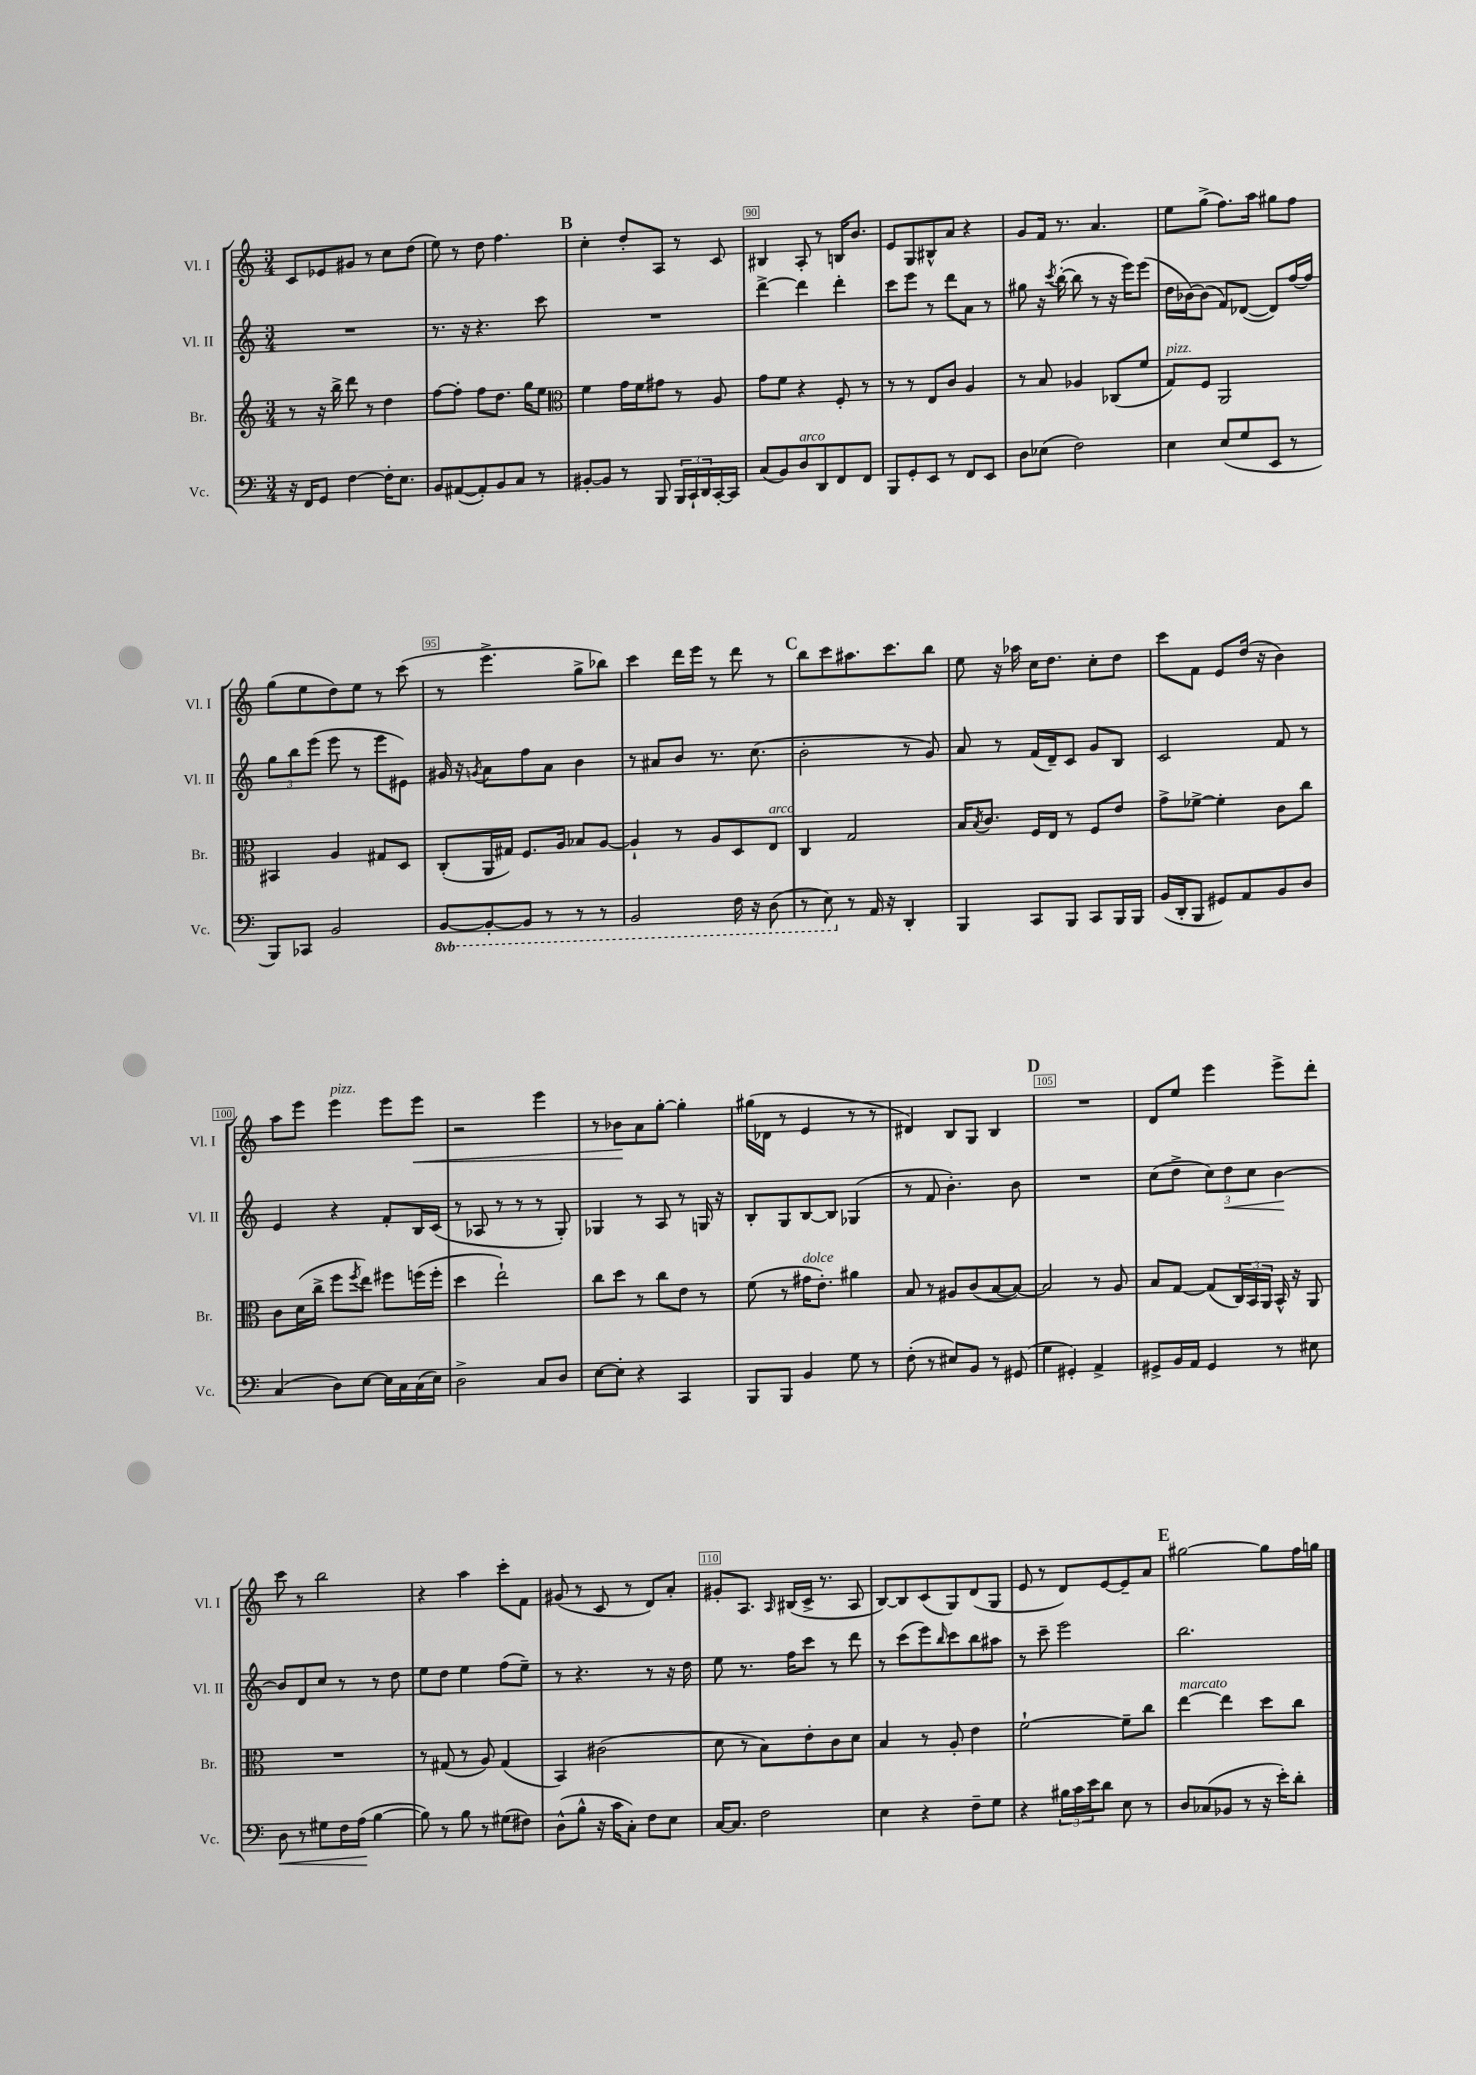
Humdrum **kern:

**kern	**dynam	**kern	**kern	**dynam	**kern	**dynam
*part4	*part4	*part3	*part2	*part2	*part1	*part1
*staff4	*staff4	*staff3	*staff2	*staff2	*staff1	*staff1
*I"Vc.	*	*I"Br.	*I"Vl. II	*	*I"Vl. I	*
*I'Vc.	*	*I'Br.	*I'Vl. II	*	*I'Vl. I	*
*clefF4	*	*clefG2	*clefG2	*	*clefG2	*
*k[]	*	*k[]	*k[]	*	*k[]	*
*M3/4	*	*M3/4	*M3/4	*	*M3/4	*
=87	=87	=87	=87	=87	=87	=87
16r	.	8r	2.r	.	8c/L	.
16FF/KL	.	.	.	.	.	.
8GG/J	.	16r	.	.	8e-X/	.
.	.	16bb^\	.	.	.	.
[4F\	.	8ddd\	.	.	8g#X/J	.
.	.	8r	.	.	8r	.
16F'\KL]	.	4dd\	.	.	8cc\L	.
8.E\J	.	.	.	.	.	.
.	.	.	.	.	(8dd\J	.
=88	=88	=88	=88	=88	=88	=88
8BB/L	.	[8ff\L	8.r	.	8ee\)	.
([8AA#X/	.	8ff'\J]	.	.	8r	.
.	.	.	16r	.	.	.
8AA#'/])	.	8ff\L	4.r	.	8dd\	.
8BB/	.	8.dd\J	.	.	4.ff\	.
8C/J	.	.	.	.	.	.
.	.	16gg\KL	.	.	.	.
8r	.	8ee\J	8ccc\	.	.	.
!!LO:REH:place=s1:t=B
=89	=89	=89	=89	=89	=89	=89
*	*	*clefC3	*	*	*	*
[8BB#X'/L	.	4f\	2.r	.	4cc'\	.
8BB#/J]	.	.	.	.	.	.
8r	.	16g\LL	.	.	8dd'/L	.
.	.	16f\J	.	.	.	.
8BBB/	.	8g#X\J	.	.	8A/J	.
24BBB/LL	.	8r	.	.	8r	.
24CC`/	.	.	.	.	.	.
24DD/	.	.	.	.	.	.
[16CC'/	.	8A/	.	.	8c/	.
16CC/JJ]	.	.	.	.	.	.
=90	=90	=90	=90	=90	=90	=90
(8C/L	.	8g\L	[4ddd^\	.	4B#X/	.
8BB/)	.	8f\J	.	.	.	.
!LO:TX:a:i:t=arco	!	!	!	!	!	!
8D/	.	4r	4ddd\]	.	8A'/	.
8DD/	.	.	.	.	8r	.
8FF/	.	8F'/	4ddd'\	.	16Bn/KL	.
.	.	.	.	.	8.b/J	.
8FF/J	.	8r	.	.	.	.
=91	=91	=91	=91	=91	=91	=91
8BBB/L	.	8r	8ccc\L	.	8e/L	.
8GG'/	.	8r	8eee\J	.	8G/	.
8EE/J	.	8E/L	8r	.	8B#X^^/	.
8r	.	8c/J	8ddd\L	.	8a/J	.
8FF/L	.	4A/	8a\J	.	4r	.
8EE/J	.	.	8r	.	.	.
=92	=92	=92	=92	=92	=92	=92
8D\L	.	8r	8gg#X\	.	8g/L	.
(8E-X\J	.	8B/	16r	.	16f/Jk	.
.	.	.	8qccc/	.	.	.
.	.	.	([16bb'\	.	8.r	.
2F\)	.	4A-X/	8bb\]	.	.	.
.	.	.	8r	.	4.a/	.
.	.	(8C-X/L	16r	.	.	.
.	.	.	16eee\KL)	.	.	.
.	.	8f/J	(8eee\J	.	.	.
=93	=93	=93	=93	=93	=93	=93
!	!	!LO:TX:a:i:t=pizz.	!	!	!	!
4E\	.	8G/L)	16dd\LL	.	8ee\L	.
.	.	.	[16b-X\J)	.	.	.
.	.	8F/J	(8b-\J]	.	(8gg^\J	.
(8E/L	.	2AA/	8f/L)	.	8.ff\L)	.
8G/	.	.	([8d-X/J	.	.	.
.	.	.	.	.	16aa\Jk	.
8EE/J	.	.	8d-/L])	.	8gg#X\L	.
8r	.	.	[16ff/L	.	8ff\J	.
.	.	.	16ff/JJ]	.	.	.
!!LO:LB:g=z
=94	=94	=94	=94	=94	=94	=94
8BBB/L)	.	4BB#X/	12gg\L	.	(8gg\L	.
.	.	.	12bb\	.	.	.
8CC-X/J	.	.	.	.	8ee\	.
.	.	.	(12eee\J	.	.	.
2BB/	.	4A/	8eee\	.	8dd\)	.
.	.	.	8r	.	8ee\J	.
.	.	8G#X/L	8eee\L	.	8r	.
.	.	8D/J	8e#X\J)	.	(8ccc\	.
=95	=95	=95	=95	=95	=95	=95
*8ba	*	*	*	*	*	*
[8BBB/L	.	(8C'/L	16g#X/	.	8r	.
.	.	.	16r	.	.	.
.	.	.	8qgn/	.	.	.
8BBB'/_	.	16AA/L	8a\L	.	4.eee^\	.
.	.	16G#X/JJ)	.	.	.	.
8BBB/J]	.	8.F/L	8ff\	.	.	.
8r	.	.	8a\J	.	.	.
.	.	16A/Jk	.	.	.	.
8r	.	8B-X/L	4b\	.	8gg^\L	.
8r	.	[8A/J	.	.	8bb-X\J)	.
=96	=96	=96	=96	=96	=96	=96
2BBB/	.	4A`/]	8r	.	4ccc\	.
.	.	.	8a#X/L	.	.	.
.	.	8r	8b/J	.	16ddd\LL	.
.	.	.	.	.	16eee\JJ	.
.	.	8A/L	8.r	.	8r	.
16FF\	.	8D/	.	.	8ddd\	.
16r	.	.	(8.cc\	.	.	.
!	!	!LO:TX:a:i:t=arco	!	!	!	!
(8DD\	.	8E/J	.	.	8r	.
!!LO:REH:place=s1:t=C
=97	=97	=97	=97	=97	=97	=97
8r	.	4C/	2b'\	.	8bb\L	.
8EE\)	.	.	.	.	8ccc\	.
*X8ba	*	*	*	*	*	*
8r	.	2G/	.	.	8.aa#X\	.
16AA/	.	.	.	.	.	.
16r	.	.	.	.	8.ccc\	.
4DD'/	.	.	8r	.	.	.
.	.	.	8g/)	.	8bb\J	.
=98	=98	=98	=98	=98	=98	=98
4BBB/	.	16B/KL	8a/	.	8ee\	.
.	.	8qB/	.	.	.	.
.	.	8.c/J	.	.	.	.
.	.	.	8r	.	16r	.
.	.	.	.	.	16aa-X\	.
8CC/L	.	16F/LL	(16f/LL	.	16cc\KL	.
.	.	16E/JJ	16d~/J)	.	8.dd\J	.
8BBB/J	.	8r	8c/J	.	.	.
8CC/L	.	8F/L	8g/L	.	8cc'\L	.
16BBB/L	.	8e/J	8B/J	.	8dd\J	.
16BBB/JJ	.	.	.	.	.	.
=99	=99	=99	=99	=99	=99	=99
(16BB/LL	.	8g^\L	2c/	.	8ccc\L	.
16DD'/J	.	.	.	.	.	.
8BBB/J	.	[8f-X^\J	.	.	8f\J	.
8GG#X/L)	.	4f-'\]	.	.	8e/L	.
8AA/	.	.	.	.	(16dd/Jk	.
.	.	.	.	.	16r	.
8BB/	.	8c\L	8f/	.	4b\)	.
8D/J	.	8cc\J	8r	.	.	.
!!LO:LB:g=z
=100	=100	=100	=100	=100	=100	=100
(4C/	.	8c\L	4e/	.	8aa\L	.
.	.	(16d\L	.	.	8eee\J	.
.	.	16cc^\JJ	.	.	.	.
!	!	!	!	!	!LO:TX:a:i:t=pizz.	!
8D\L)	.	8ff\L	4r	.	4eee\	.
.	.	8qff/	.	.	.	.
[8E\J	.	8ee\J)	.	.	.	.
16E\LL]	.	8ff#X\L	8f'/L	.	8eee\L	.
16C\	.	.	.	.	.	.
!	!	!	!	!	!	!LO:HP:b
(16C\	.	(16ffn\L	16B/L	.	8eee\J	<
16E\JJ)	.	16ff'\JJ	(16c/JJ	.	.	.
=101	=101	=101	=101	=101	=101	=101
2D^\	.	4dd\	8r	.	2r	.
.	.	.	8A-X/	.	.	.
.	.	2ee`\)	8r	.	.	.
.	.	.	8r	.	.	.
8C/L	.	.	8r	.	4eee\	.
8D/J	.	.	8G'/)	.	.	.
=102	=102	=102	=102	=102	=102	=102
[8E\L	.	8cc\L	4G-X/	.	8r	.
8E'\J]	.	8dd\J	.	.	8b-X\L	.
4r	.	8r	8r	.	8a\	[
.	.	8cc\L	8A/	.	[8gg'\J	.
4CC/	.	8e\J	8r	.	4gg'\]	.
.	.	8r	16Gn/	.	.	.
.	.	.	16r	.	.	.
=103	=103	=103	=103	=103	=103	=103
8BBB/L	.	(8f\	8B'/L	.	(16gg#X\LL	.
.	.	.	.	.	16d-X\JJ	.
8BBB/J	.	8r	8G/	.	8r	.
!	!	!LO:TX:a:i:t=dolce	!	!	!	!
4BB/	.	16g#X\KL	[8B/	.	4e/	.
.	.	8.e'\J)	.	.	.	.
.	.	.	8B/J]	.	.	.
8G\	.	4a#X\	(4G-X/	.	8r	.
8r	.	.	.	.	8r	.
=104	=104	=104	=104	=104	=104	=104
(8F'\	.	8B/	8r	.	4d#X/)	.
8r	.	8r	8f/	.	.	.
8E#X/L)	.	8A#X/L	4.b'\)	.	8B/L	.
8BB/J	.	(8c/	.	.	8G/J	.
8r	.	[8B/	.	.	4B/	.
(8GG#X/	.	8B/J_)	8b\	.	.	.
!!LO:REH:place=s1:t=D
=105	=105	=105	=105	=105	=105	=105
4G\	.	2B/]	2.r	.	2.r	.
4GG#X'/)	.	.	.	.	.	.
4AA^/	.	8r	.	.	.	.
.	.	8A/	.	.	.	.
=106	=106	=106	=106	=106	=106	=106
8GG#X^/L	.	8B/L	(8cc\L	.	8d/L	.
16BB/L	.	[8G/J	8dd^\J	.	8ee/J	.
16AA/JJ	.	.	.	.	.	.
4GG#/	.	(8G/L]	12cc\L)	.	4eee\	.
!	!	!	!	!LO:HP:b	!	!
.	.	.	12dd\	<	.	.
.	.	24C/L)	.	.	.	.
.	.	24BB/	12cc\J	.	.	.
.	.	24AA/JJ	.	.	.	.
8r	.	16BB^^/	[4b\	.	8eee^\L	.
.	.	16r	.	.	.	.
8E#X\	.	8AA/	.	.	8ddd'\J	.
.	.	.	.	[	.	.
!!LO:LB:g=z
=107	=107	=107	=107	=107	=107	=107
!	!LO:HP:b	!	!	!	!	!
8D\	<	2.r	8b/L]	.	8ccc\	.
8r	.	.	8d/	.	8r	.
8G#X\L	.	.	8cc/J	.	2bb\	.
16F\L	.	.	8r	.	.	.
(16A\JJ	.	.	.	.	.	.
[4B\	[	.	8r	.	.	.
.	.	.	8dd\	.	.	.
=108	=108	=108	=108	=108	=108	=108
8B\])	.	8r	8ee\L	.	4r	.
8r	.	(8G#X/	8dd\J	.	.	.
8B\	.	8r	4ee\	.	4aa\	.
8r	.	8A/)	.	.	.	.
(8G#X\L	.	(4G#/	(8ff\L	.	8ccc'\L	.
8F#X\J)	.	.	8ee~\J)	.	8f\J	.
=109	=109	=109	=109	=109	=109	=109
(8D^^\L	.	4BB/)	8r	.	(8g#X/	.
8B^^\J	.	.	4.r	.	8r	.
16r	.	(2c#X\	.	.	8c/	.
16c\KL	.	.	.	.	.	.
8C'\J)	.	.	.	.	8r	.
8F\L	.	.	8r	.	8d/L)	.
8E\J	.	.	16r	.	8a'/J	.
.	.	.	16dd\	.	.	.
=110	=110	=110	=110	=110	=110	=110
[16C/KL	.	8d\	8ee\	.	8g#X'/L	.
8.C/J]	.	.	.	.	.	.
.	.	8r	8.r	.	8.A/J	.
2F\	.	8B\L)	.	.	.	.
.	.	.	.	.	16qqA/	.
.	.	.	16ff\KL	.	(16B#X/LL	.
.	.	8e'\	8ccc\J	.	16c^/JJ	.
.	.	.	.	.	8.r	.
.	.	8c\	8r	.	.	.
.	.	8d\J	8ddd\	.	8A/	.
=111	=111	=111	=111	=111	=111	=111
4E\	.	4B/	8r	.	[8B/L)	.
.	.	.	(8ccc\L	.	8B/]	.
4r	.	8r	8eee\)	.	(8c/	.
.	.	.	16qqbb/	.	.	.
.	.	8A'/	8ccc\	.	8G/)	.
8F~\L	.	4e\	8bb\	.	(8d/	.
8G\J	.	.	8aa#X\J	.	8G/J	.
=112	=112	=112	=112	=112	=112	=112
4r	.	[2f`\	8r	.	8e/	.
.	.	.	8ccc~\	.	8r	.
24B#X\LL	.	.	2eee\	.	8d/L)	.
24c\	.	.	.	.	.	.
24e\J	.	.	.	.	.	.
8d\J	.	.	.	.	[8e/	.
8E\	.	8f~\L]	.	.	8e~/]	.
8r	.	8cc\J	.	.	8a/J	.
!!LO:REH:place=s1:t=E
=113	=113	=113	=113	=113	=113	=113
!	!	!LO:TX:a:i:t=marcato	!	!	!	!
8D/L	.	[4ee\	2.bb\	.	[2gg#X\	.
(8C-X/	.	.	.	.	.	.
8BB-X/J	.	4ee\]	.	.	.	.
8r	.	.	.	.	.	.
16r	.	8dd\L	.	.	8gg#\L]	.
16e'\KL)	.	.	.	.	.	.
8d'\J	.	8cc\J	.	.	16ff\L	.
.	.	.	.	.	16ggn\JJ	.
==	==	==	==	==	==	==
*-	*-	*-	*-	*-	*-	*-
